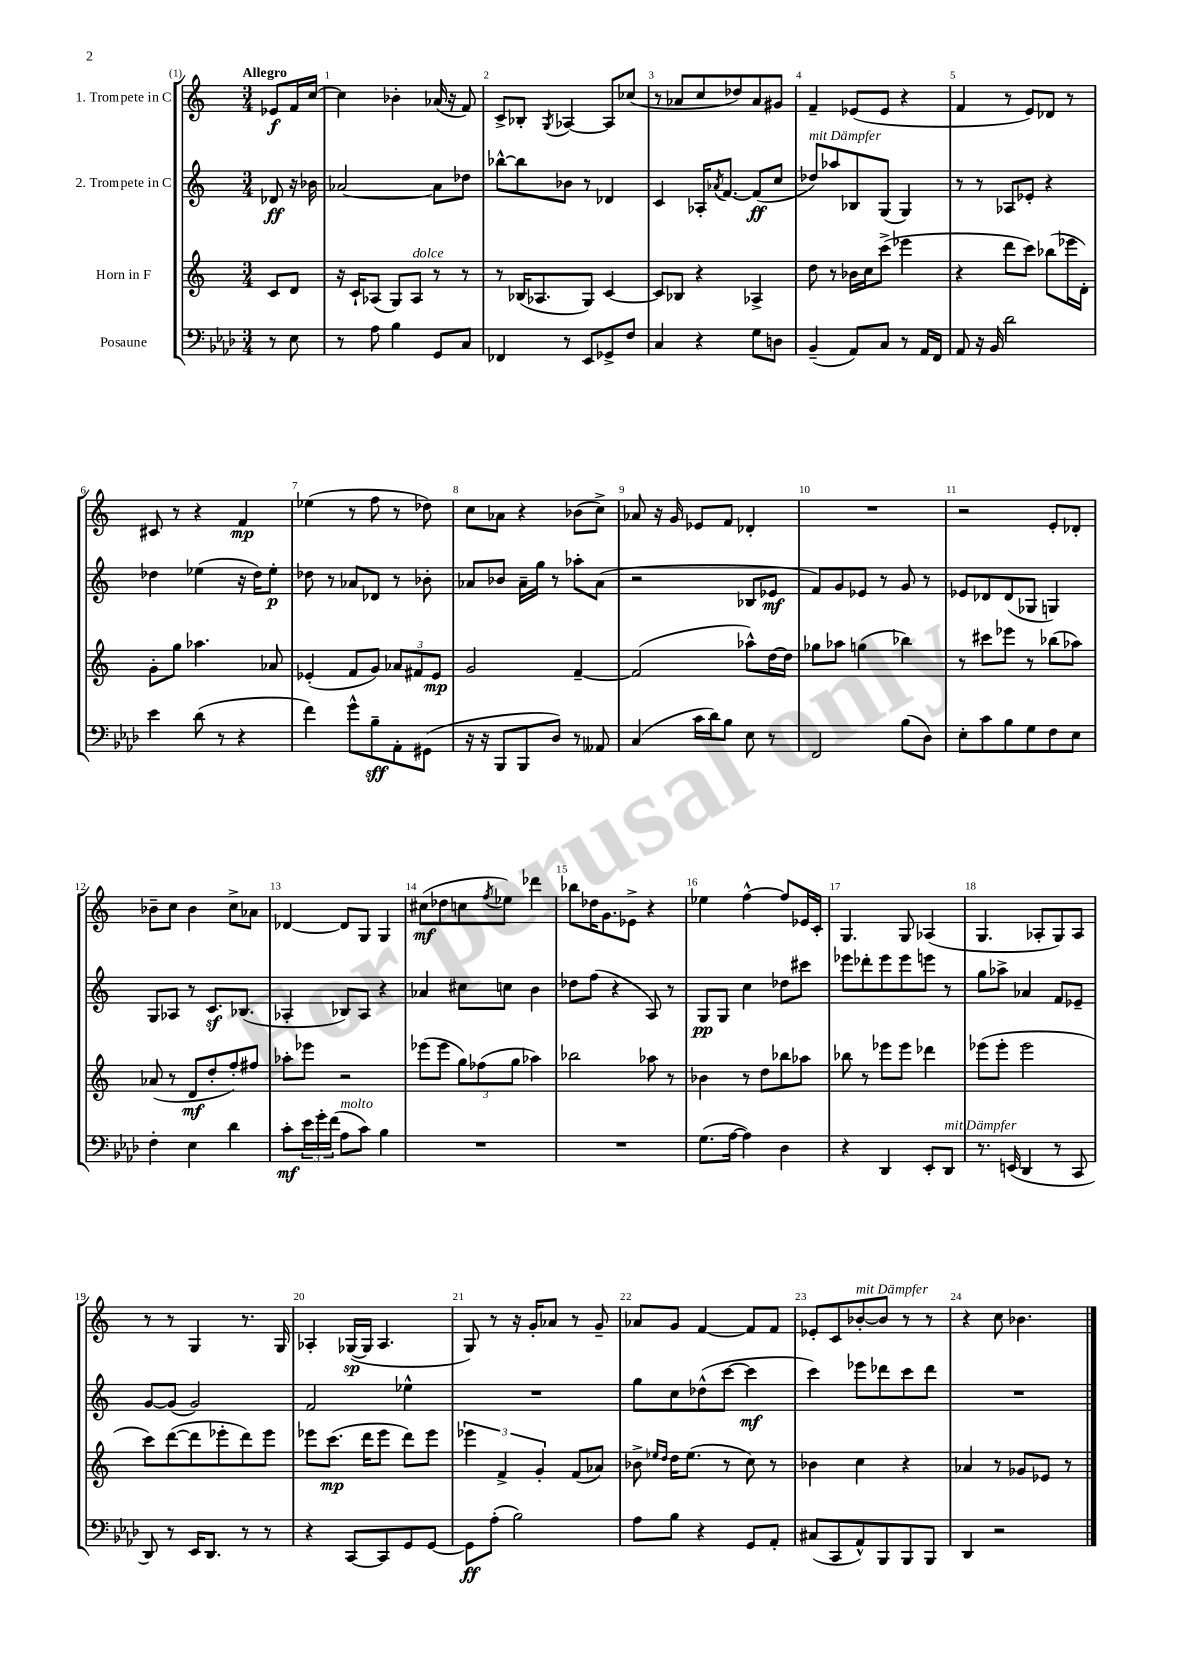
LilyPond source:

<<
\new StaffGroup <<
\new Staff = "s0" \with { instrumentName = "1. Trompete in C" } {
    \clef treble \key c \major \numericTimeSignature \time 3/4 \partial 4 \tempo "Allegro"
    ees'8\f f'16 c''16~ |
    c''4 bes'4-. aes'16( r16 f'8) |
    c'8-> bes8-. \acciaccatura { g8 } aes4~ aes8 ces''8( |
    r8 aes'8 c''8 des''8) aes'8 gis'8 |
    f'4-- ees'8( ees'8 r4 |
    f'4 r8 e'8) des'8 r8 |
    cis'8 r8 r4 f'4\mp |
    ees''4( r8 f''8 r8 des''8) |
    c''8 aes'8 r4 bes'8( c''8->) |
    aes'8 r16 g'16 ees'8 f'8 des'4-. |
    R2. |
    r2 e'8-. des'8-. |
    bes'8-- c''8 bes'4 c''8-> aes'8 |
    des'4~ des'8 g8 g4 |
    cis''8\mf( des''8 c''8 \acciaccatura { f''8 } ees''8) des'''4 |
    bes''8 des''16 g'8. ees'8-> r4 |
    ees''4 f''4~-^ f''8 ees'16 c'16-. |
    g4. g8 aes4( |
    g4. aes8-. g8) aes8 |
    r8 r8 g4 r8. g16 |
    aes4-. ges16~\sp( ges16 aes4. |
    g8) r8 r16 g'16-. aes'8 r8 g'8-- |
    aes'8 g'8 f'4~ f'8 f'8 |
    ees'8-. c'8 bes'8~-.^\markup { \italic "mit Dämpfer" } bes'8 r8 r8 |
    r4 c''8 bes'4. \bar "|." |
}
\new Staff = "s1" \with { instrumentName = "2. Trompete in C" } {
    \clef treble \key c \major \numericTimeSignature \time 3/4 \partial 4
    des'8\ff r16 bes'16 |
    aes'2~ aes'8 des''8 |
    bes''8~-^ bes''8 bes'8 r8 des'4 |
    c'4 aes16-. \acciaccatura { aes'8 } f'8.~ f'8\ff( c''8 |
    des''8^\markup { \italic "mit Dämpfer" }) aes''8 bes8 g8( g4) |
    r8 r8 aes8 ees'8-. r4 |
    des''4 ees''4( r16 des''16) ees''8-.\p |
    des''8 r8 aes'8 des'8 r8 bes'8-. |
    aes'8 bes'8 aes'16-- g''16 r8 aes''8-. aes'8( |
    r2 bes8 ees'8\mf |
    f'8) g'8 ees'8 r8 g'8 r8 |
    ees'8 des'8 des'8( ges8 g4) |
    g8 aes8 r8 c'8.\sf bes8.( |
    aes4-. bes8) aes8 r4 |
    aes'4 cis''8 c''8 b'4 |
    des''8 f''8( r4 a8) r8 |
    g8\pp g8 c''4 des''8 cis'''8 |
    ees'''8 des'''8-. ees'''8 ees'''8 e'''8 r8 |
    g''8 aes''8-> aes'4 f'8 ees'8-- |
    g'8~ g'8( g'2) |
    f'2 ees''4-^ |
    R2. |
    g''8 c''8 des''8-^( c'''8~ c'''4\mf |
    c'''4) ees'''8 des'''8 c'''8 des'''8 |
    R2. \bar "|." |
}
\new Staff = "s2" \with { instrumentName = "Horn in F" } {
    \clef treble \key c \major \numericTimeSignature \time 3/4 \partial 4
    c'8 d'8 |
    r16 c'16-! aes8( g8) aes8^\markup { \italic "dolce" } r8 r8 |
    r8 bes16( aes8. g8) c'4~ |
    c'8 bes8 r4 aes4-> |
    d''8 r8 bes'16 c''16 c'''8->( ees'''4 |
    r4 d'''8 c'''8) bes''8( ees'''16 d'16-.) |
    g'8-. g''8 aes''4. aes'8 |
    ees'4-.( f'8 g'8) \tuplet 3/2 { aes'8 fis'8 ees'8\mp } |
    g'2 f'4~-- |
    f'2( aes''8-^) d''16~ d''16 |
    ges''8 aes''8 g''4( bes''4) |
    r8 cis'''8 ees'''8 r8 bes''8( aes''8) |
    aes'8( r8 d'8\mf d''8-. f''8-.) fis''8 |
    aes''8-. ees'''8 r2 |
    ees'''8( ees'''8 \tuplet 3/2 { g''8) fes''8( g''8 } aes''4) |
    bes''2 aes''8 r8 |
    bes'4 r8 d''8 bes''8 aes''8 |
    bes''8 r8 ees'''8 ees'''8 des'''4 |
    ees'''8( ees'''8-. ees'''2 |
    c'''8) d'''8~( d'''8 ees'''8-. d'''8) ees'''8 |
    ees'''8 c'''8.\mp( d'''16 ees'''8 d'''8) ees'''8 |
    \tuplet 3/2 { ees'''4 f'4-> g'4-. } f'8( aes'8) |
    bes'8-> \grace { ees''16 d''16 } d''16 ees''8.( r8 c''8) r8 |
    bes'4 c''4 r4 |
    aes'4 r8 ges'8 ees'8 r8 \bar "|." |
}
\new Staff = "s3" \with { instrumentName = "Posaune" } {
    \clef bass \key aes \major \numericTimeSignature \time 3/4 \partial 4
    r8 ees8 |
    r8 aes8 bes4 g,8 c8 |
    fes,4 r8 ees,8 ges,8-> f8 |
    c4 r4 g8 d8 |
    bes,4--( aes,8) c8 r8 aes,16 f,16 |
    aes,8 r16 bes,16 des'2 |
    ees'4 des'8( r8 r4 |
    f'4) g'8-^ bes8--\sff aes,8-. gis,8( |
    r16 r16 bes,,8 bes,,8 des8) r8 aeses,8 |
    c4( c'16 des'16) bes8 ees8 r8 |
    f,2 bes8( des8) |
    ees8-. c'8 bes8 g8 f8 ees8 |
    f4-. ees4 des'4 |
    c'8-.\mf \tuplet 3/2 { ees'16 g'16-. f'16( } aes8^\markup { \italic "molto" } c'8) bes4 |
    R2. |
    R2. |
    g8.( aes16~ aes4) des4 |
    r4 des,4 ees,8-. des,8^\markup { \italic "mit Dämpfer" } |
    r8. e,16( des,4 r8 c,8 |
    des,8) r8 ees,16 des,8. r8 r8 |
    r4 c,8~ c,8 g,8 g,8~ |
    g,8\ff aes8-.( bes2) |
    aes8 bes8 r4 g,8 aes,8-. |
    cis8( c,8 aes,8-^) bes,,8 bes,,8 bes,,8 |
    des,4 r2 \bar "|." |
}
>>
>>
\layout { \context { \Score \override BarNumber.break-visibility = ##(#f #t #t) barNumberVisibility = #all-bar-numbers-visible } }
